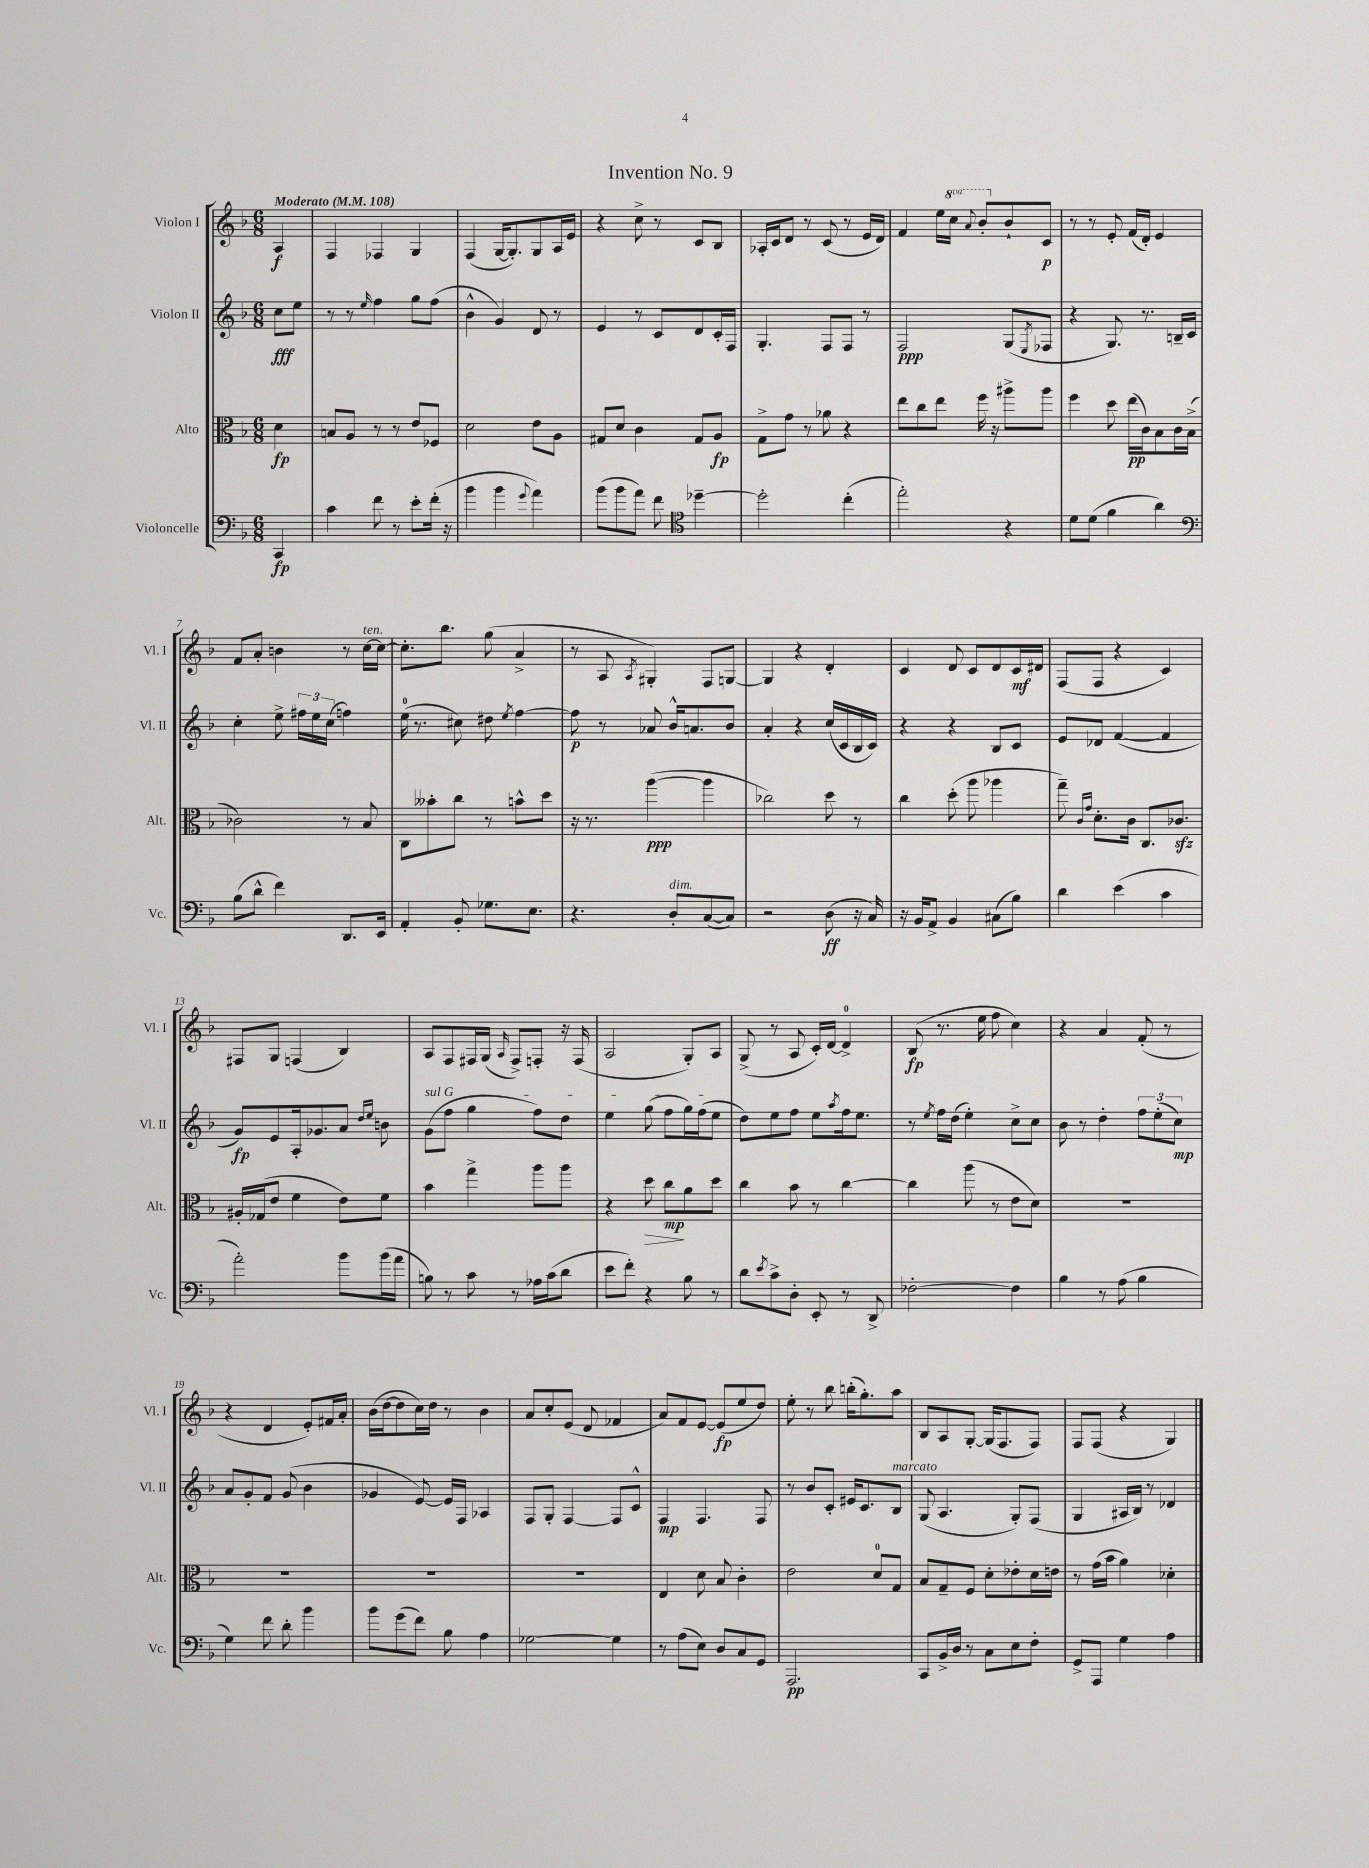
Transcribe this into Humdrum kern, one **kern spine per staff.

**kern	**dynam	**kern	**dynam	**kern	**dynam	**kern	**dynam
*part4	*part4	*part3	*part3	*part2	*part2	*part1	*part1
*staff4	*staff4	*staff3	*staff3	*staff2	*staff2	*staff1	*staff1
*I"Violoncelle	*	*I"Alto	*	*I"Violon II	*	*I"Violon I	*
*I'Vc.	*	*I'Alt.	*	*I'Vl. II	*	*I'Vl. I	*
*clefF4	*	*clefC3	*	*clefG2	*	*clefG2	*
*k[b-]	*	*k[b-]	*	*k[b-]	*	*k[b-]	*
*M6/8	*	*M6/8	*	*M6/8	*	*M6/8	*
*MM108	*	*MM108	*	*MM108	*	*MM108	*
=	=	=	=	=	=	=	=
!	!	!	!	!	!	!LO:TX:a:B:t=Moderato	!
4CC/	fp	4d\	fp	8cc\L	fff	4A/	f
.	.	.	.	8ee\J	.	.	.
=1	=1	=1	=1	=1	=1	=1	=1
4c\	.	8Bn/L	.	8r	.	4F/	.
.	.	8A/J	.	8r	.	.	.
.	.	.	.	16qqee/	.	.	.
8f\	.	8r	.	4ff\	.	4F-X/	.
8r	.	8r	.	.	.	.	.
8e'\L	.	8e/L	.	8gg\L	.	4G/	.
(16f'\Jk	.	8F-X/J	.	(8ff\J	.	.	.
16r	.	.	.	.	.	.	.
=2	=2	=2	=2	=2	=2	=2	=2
4b-\	.	2d\	.	4b-^^\	.	(4F/	.
4b-\	.	.	.	4g/)	.	[16G/KL	.
.	.	.	.	.	.	8.G'/])	.
8qqg/	.	.	.	.	.	.	.
4a\)	.	8e\L	.	8d/	.	8G/	.
.	.	8A\J	.	8r	.	16A/L	.
.	.	.	.	.	.	16e/JJ	.
=3	=3	=3	=3	=3	=3	=3	=3
(8b-\L	.	8G#X/L	.	4e/	.	4r	.
8b-\	.	8d/J	.	.	.	.	.
8a\J)	.	4c\	.	8r	.	8cc^\	.
8f\	.	.	.	8c/L	.	8r	.
*clefC4	*	*	*	*	*	*	*
[4dd-X~\	.	8G#/L	.	8d/	.	8c/L	.
.	.	8A/J	fp	16c'/L	.	8B-/J	.
.	.	.	.	16F/JJ	.	.	.
=4	=4	=4	=4	=4	=4	=4	=4
2dd-'\]	.	8G^\L	.	4.G'/	.	16A-X'/LL	.
.	.	.	.	.	.	16c/J	.
.	.	8g\J	.	.	.	8d/J	.
.	.	8r	.	.	.	8r	.
.	.	8a-X\	.	8F/L	.	(8c/	.
(4cc'\	.	4r	.	8F/J	.	8r	.
.	.	.	.	8r	.	16e/LL	.
.	.	.	.	.	.	16d/JJ)	.
=5	=5	=5	=5	=5	=5	=5	=5
2ee'\)	.	8ee\L	.	2F/	ppp	4f/	.
.	.	8cc\	.	.	.	.	.
.	.	8ee\J	.	.	.	16ee\LL	.
*	*	*	*	*	*	*8va	*
.	.	.	.	.	.	16ccc\JJ	.
.	.	.	.	.	.	8qqaa/	.
.	.	16ff\	.	.	.	8bb-'/L	.
.	.	16r	.	.	.	.	.
*	*	*	*	*	*	*X8va	*
4r	.	8aa#X^\L	.	(8G/L	.	8b-`/	.
.	.	.	.	8qE/	.	.	.
.	.	8aa#\J	.	8F-X/J	.	8c/J	p
=6	=6	=6	=6	=6	=6	=6	=6
8d\L	.	4ff\	.	4r	.	8r	.
(8d\J	.	.	.	.	.	8r	.
4f\	.	8dd\	.	8.G/)	.	8e'/	.
.	.	(16ee\LL	pp	.	.	(16f/LL	.
.	.	16c\J)	.	8.r	.	16d'/JJ)	.
4a\)	.	8B-\	.	.	.	4e/	.
.	.	16c\L	.	16Bn~/LL	.	.	.
.	.	(16B-^\JJ	.	16c/JJ	.	.	.
!!LO:LB:g=z
=7	=7	=7	=7	=7	=7	=7	=7
*clefF4	*	*	*	*	*	*	*
(8B-\L	.	2c-X\)	.	4cc'\	.	8f/L	.
8d^^\J	.	.	.	.	.	8a'/J	.
4f\)	.	.	.	8ee^\	.	4bn\	.
.	.	.	.	24ff#X\LL	.	.	.
.	.	.	.	24ee\	.	.	.
.	.	.	.	(24cc\JJ	.	.	.
8.DD/L	.	8r	.	4ffn\)	.	8r	.
!	!	!	!	!	!	!LO:TX:a:i:t=ten.	!
.	.	8B-/	.	.	.	[16cc\LL	.
16EE/Jk	.	.	.	.	.	16cc\JJ_	.
=8	=8	=8	=8	=8	=8	=8	=8
4AA'/	.	8C\L	.	(16ee\	.	8.cc'\L]	.
.	.	.	.	8.r	.	.	.
.	.	8b--X'\	.	.	.	.	.
.	.	.	.	.	.	8.bb-\J	.
8BB-'/	.	8cc\J	.	8cc#X\)	.	.	.
8.G-X\L	.	8r	.	8dd#X\	.	(8gg\	.
.	.	.	.	8qee/	.	.	.
.	.	8bn^^\L	.	[4ff\	.	4a^/	.
8.E\J	.	.	.	.	.	.	.
.	.	8dd\J	.	.	.	.	.
=9	=9	=9	=9	=9	=9	=9	=9
4.r	.	16r	.	8ff\]	p	8r	.
.	.	8.r	.	.	.	.	.
.	.	.	.	8r	.	8A/	.
.	.	.	.	.	.	8qA/	.
.	.	([4aa\	ppp	8a-X/	.	4G#X'/)	.
!LO:TX:a:i:t=dim.	!	!	!	!	!	!	!
8D'/L	.	.	.	16b-^^/KL	.	.	.
.	.	.	.	8.an/	.	.	.
([8C/	.	4aa\]	.	.	.	8F/L	.
8C/J])	.	.	.	8b-/J	.	[8Gn/J	.
=10	=10	=10	=10	=10	=10	=10	=10
2r	.	2cc-X\)	.	4a'/	.	4G/]	.
.	.	.	.	4r	.	4r	.
(8D\	ff	8dd\	.	(16cc/LL	.	4d'/	.
.	.	.	.	16c/	.	.	.
16r	.	8r	.	16B-/	.	.	.
16C/)	.	.	.	16c/JJ)	.	.	.
=11	=11	=11	=11	=11	=11	=11	=11
16r	.	4cc\	.	4r	.	4c/	.
16BB-/KL	.	.	.	.	.	.	.
8AA^/J	.	.	.	.	.	.	.
4BB-/	.	(8dd'\	.	4r	.	8d/	.
.	.	8aa\	.	.	.	8c/L	.
(8C#X\L	.	4aa-X\	.	8B-/L	.	8d/	.
8B-\J)	.	.	.	8c/J	.	16c/L	mf
.	.	.	.	.	.	16d#X/JJ	.
=12	=12	=12	=12	=12	=12	=12	=12
4d\	.	8gg~\)	.	8e/L	.	(8F/L	.
.	.	16qqc/LL	.	.	.	.	.
.	.	16qqg/JJ	.	.	.	.	.
.	.	8.d'\L	.	8d-X/J	.	8F/J	.
(4e\	.	.	.	([4f/	.	4r	.
.	.	16c\Jk	.	.	.	.	.
.	.	8.C/L	.	.	.	.	.
4c\	.	.	.	4f/]	.	4c/)	.
.	.	8.c-Xzz/J	.	.	.	.	.
!!LO:LB:g=z
=13	=13	=13	=13	=13	=13	=13	=13
2a'\)	.	16A#X'/LL	.	8g/L)	fp	8F#X/L	.
.	.	(16G-X/J	.	.	.	.	.
.	.	8e/J	.	8e/	.	8G/J	.
.	.	4f\	.	16A'/k	.	(4Fn/	.
.	.	.	.	8.g-X/	.	.	.
8b-\L	.	8e\L)	.	8a/J	.	4B-/)	.
.	.	.	.	16qqdd/LL	.	.	.
.	.	.	.	16qqee/JJ	.	.	.
(16b-\L	.	8f\J	.	8bn\	.	.	.
16a\JJ	.	.	.	.	.	.	.
=14	=14	=14	=14	=14	=14	=14	=14
!	!	!	!	!LO:TX:a:i:t=sul G	!	!	!
8Bn\)	.	4b-\	.	(8g\L	.	8A/L	.
8r	.	.	.	8ff\J	.	8F/	.
8c\	.	4gg^\	.	4gg\	.	16F#X/L	.
.	.	.	.	.	.	(16G/JJ	.
.	.	.	.	.	.	16qqA/	.
8r	.	.	.	.	.	8F#^/L)	.
16A-X\LL	.	8aa\L	.	8ff\L)	.	8Fn'/J	.
(16c\J	.	.	.	.	.	.	.
8d\J	.	8aa\J	.	8dd\J	.	16r	.
.	.	.	.	.	.	(16F/	.
=15	=15	=15	=15	=15	=15	=15	=15
8e\L	.	4r	.	4ee\	.	2A/	.
8f'\J)	.	.	.	.	.	.	.
!	!	!	!LO:HP:b	!	!	!	!
4r	.	8dd\	>	(8gg\	.	.	.
.	.	8cc\L	mp	8ff\L	.	.	.
8B-\	.	8a\	]	16gg\L)	.	8G'/L)	.
.	.	.	.	(16ff\J	.	.	.
8r	.	8dd\J	.	8ee\J	.	8A/J	.
=16	=16	=16	=16	=16	=16	=16	=16
8d\L	.	4cc\	.	8dd\L)	.	(8G^/	.
8qe/	.	.	.	.	.	.	.
8c^\	.	.	.	8ee\	.	8r	.
8D'\J	.	8b-\	.	8ff\J	.	8A/	.
8EE'/	.	8r	.	8ee\L	.	16c'/LL)	.
.	.	.	.	.	.	[16d/JJ	.
.	.	.	.	8qaa/	.	.	.
8r	.	[4cc\	.	16ff\k	.	4d^/]	.
.	.	.	.	8.ee\J	.	.	.
8DD^/	.	.	.	.	.	.	.
=17	=17	=17	=17	=17	=17	=17	=17
[2F-X'\	.	4cc\]	.	8r	.	(8B-/	fp
.	.	.	.	8qee/	.	.	.
.	.	.	.	16ff\LL	.	8.r	.
.	.	.	.	(16dd\JJ	.	.	.
.	.	(8aa\	.	4ee'\)	.	.	.
.	.	.	.	.	.	16ee\	.
.	.	8r	.	.	.	8ff\	.
4F-\]	.	8e\L	.	8cc^\L	.	4cc\)	.
.	.	8d\J)	.	8cc\J	.	.	.
=18	=18	=18	=18	=18	=18	=18	=18
4B-\	.	2.r	.	8b-\	.	4r	.
.	.	.	.	8r	.	.	.
8r	.	.	.	4dd'\	.	4a/	.
(8A\	.	.	.	.	.	.	.
4B-\	.	.	.	12ff\L	.	(8f'/	.
.	.	.	.	(12ee'\	.	.	.
.	.	.	.	.	.	8r	.
.	.	.	.	12cc\J)	mp	.	.
!!LO:LB:g=z
=19	=19	=19	=19	=19	=19	=19	=19
4G\)	.	2.r	.	8a/L	.	4r	.
.	.	.	.	8g'/	.	.	.
8f\	.	.	.	8f/J	.	4d/	.
8d'\	.	.	.	(8g/	.	.	.
4b-\	.	.	.	4b-\	.	8e'/L)	.
.	.	.	.	.	.	16f#X/L	.
.	.	.	.	.	.	16a'/JJ	.
=20	=20	=20	=20	=20	=20	=20	=20
8b-\L	.	2.r	.	4g-X/	.	(16b-\LL	.
.	.	.	.	.	.	[16dd\J	.
(8g\	.	.	.	.	.	8dd\]	.
8f\J)	.	.	.	[8e/)	.	16cc\L)	.
.	.	.	.	.	.	16dd\JJ	.
8B-\	.	.	.	16e/LL]	.	8r	.
.	.	.	.	16F/JJ	.	.	.
4A\	.	.	.	4A-X/	.	4b-\	.
=21	=21	=21	=21	=21	=21	=21	=21
[2G-X\	.	2.r	.	8F/L	.	8a/L	.
.	.	.	.	8G'/J	.	8cc'/	.
.	.	.	.	[4F/	.	(8e/J	.
.	.	.	.	.	.	8d/	.
4G-\]	.	.	.	8F/L]	.	4f-X/	.
.	.	.	.	8c^^/J	.	.	.
=22	=22	=22	=22	=22	=22	=22	=22
8r	.	4E/	.	4F/	mp	8a/L)	.
(8A\L	.	.	.	.	.	8f/	.
8E\J)	.	8d\	.	4.F/	.	[8e/J	.
8D/L	.	8B-/	.	.	.	(8e/L]	fp
8C/	.	4c'\	.	.	.	8ee/	.
8GG/J	.	.	.	8F/	.	8dd/J)	.
=23	=23	=23	=23	=23	=23	=23	=23
2.AAA/	pp	2e\	.	8r	.	8ee'\	.
.	.	.	.	8b-/L	.	8r	.
.	.	.	.	8c'/J	.	8bb-\	.
.	.	.	.	16e#X/KL	.	(16bbn'\KL	.
.	.	.	.	8.c/	.	8.gg'\)	.
.	.	8d/L	.	.	.	.	.
!	!	!	!	!LO:TX:a:i:t=marcato	!	!	!
.	.	8G/J	.	8B-/J	.	8aa\J	.
=24	=24	=24	=24	=24	=24	=24	=24
8CC/L	.	8B-/L	.	(8G/	.	8B-/L	.
16BB-^/L	.	8G~/	.	4.A/	.	8A/	.
16D/JJ	.	.	.	.	.	.	.
8r	.	8F/J	.	.	.	[8G'/J	.
8C\L	.	8d'\L	.	.	.	(16G/KL]	.
.	.	.	.	.	.	8.F/	.
8E\	.	8e-X'\	.	8G'/L)	.	.	.
8F'\J	.	16d\L	.	(8F/J	.	8F/J)	.
.	.	16en\JJ	.	.	.	.	.
=25	=25	=25	=25	=25	=25	=25	=25
8GG^/L	.	8r	.	4G/	.	8F/L	.
8AAA/J	.	(16g\LL	.	.	.	(8F/J	.
.	.	16b-\JJ	.	.	.	.	.
4G\	.	4a\)	.	16A#X/LL	.	4r	.
.	.	.	.	16B-/JJ)	.	.	.
.	.	.	.	8r	.	.	.
4A\	.	4d-X'\	.	4d-X/	.	4G/)	.
==	==	==	==	==	==	==	==
*-	*-	*-	*-	*-	*-	*-	*-
